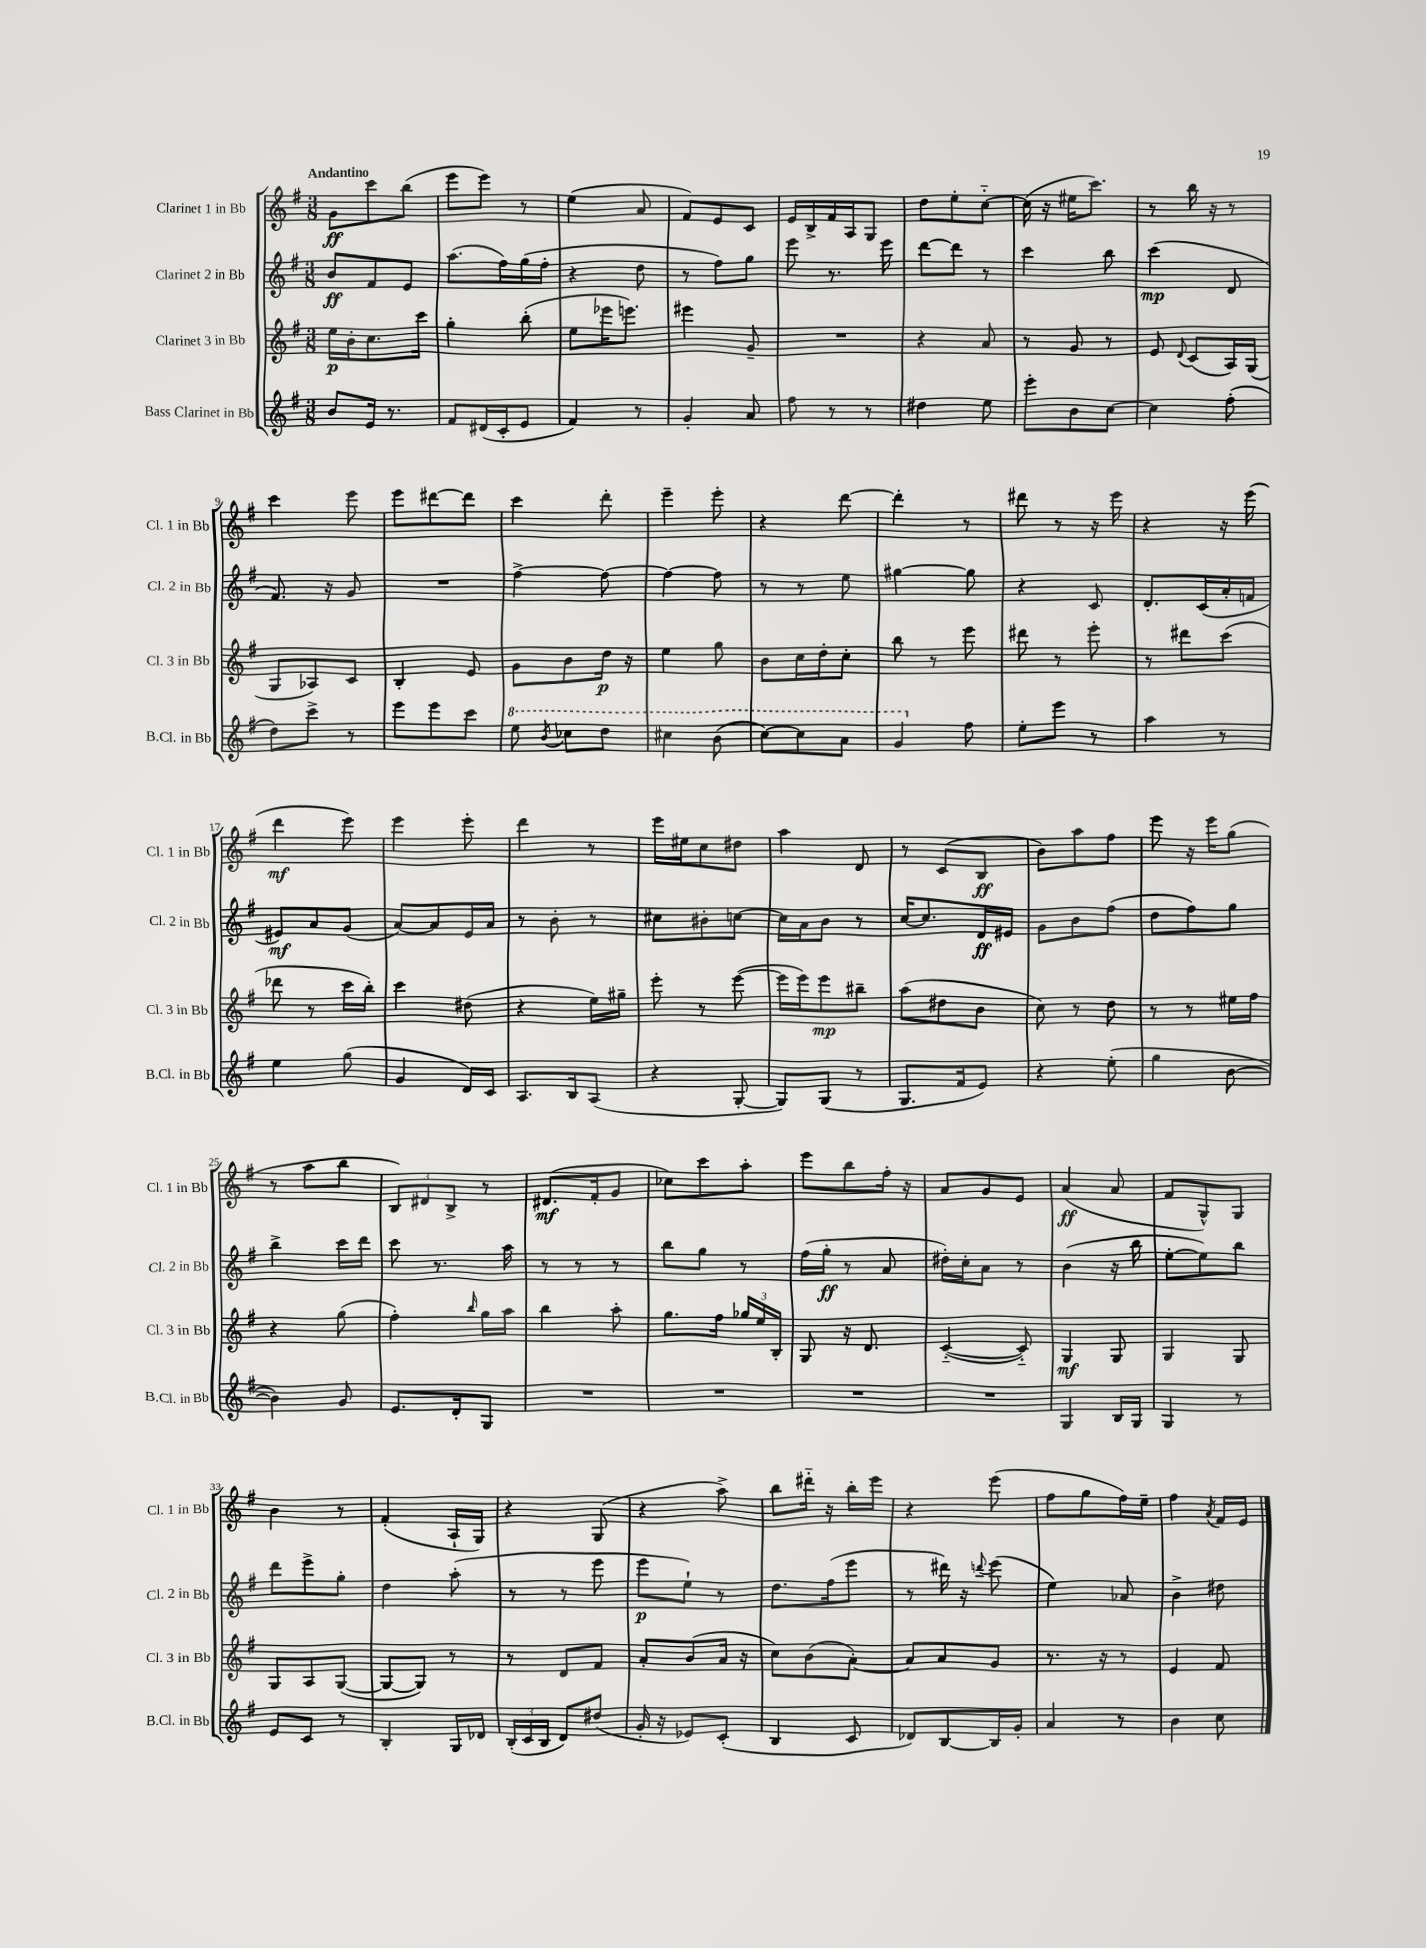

**kern	**kern	**kern	**kern
*staff4	*staff3	*staff2	*staff1
*clefG2	*clefG2	*clefG2	*clefG2
*k[f#]	*k[f#]	*k[f#]	*k[f#]
*M3/8	*M3/8	*M3/8	*M3/8
8b	16ee	8b	8g
.	16b'	.	.
16e	8.cc	8f#	8ccc
8.r	.	.	.
.	.	8e	(8bb
.	16ccc	.	.
=	=	=	=
8f#	4gg'	(8.aa	8eee
(16d#	.	.	8eee)
16c'	.	16ff#)	.
8e	(8bb'	(16gg	8r
.	.	16ff#'	.
=	=	=	=
4f#)	8ee	4r	(4ee
.	16eee-	.	.
.	8.eee)	.	.
8r	.	8dd	8a
=	=	=	=
4g'	4eee#	8r	8f#)
.	.	8ff#)	8e
8a	8g~	8gg	8c
=	=	=	=
8ff#	4.r	8eee	16e
.	.	.	16B^
8r	.	8.r	16f#
.	.	.	16A
8r	.	.	8G
.	.	16eee	.
=	=	=	=
4dd#	4r	[8ddd	8dd
.	.	8ddd]	8ee'
8ee	8a	8r	[8cc'~
=	=	=	=
8eee'	8r	4ccc	(16cc]
.	.	.	16r
8b	8g	.	16ee#
.	.	.	8.ccc)
[8cc	8r	8bb	.
=	=	=	=
4cc]	8e	(4ccc	8r
.	8qqd	.	.
.	(8c	.	16bb
.	.	.	16r
(8ff#'	16A)	8d	8r
.	(16G	.	.
=	=	=	=
8dd)	8G	8.f#)	4ccc
8ccc^	8A-)	.	.
.	.	16r	.
8r	8c	8g	8eee
=	=	=	=
8eee	4B'	4.r	8eee
8eee	.	.	[8ddd#
8ccc	8e	.	8ddd#]
=	=	=	=
8eee	8g	[4ff#^	4ccc
8qbb	.	.	.
8ccc-	8b	.	.
8ddd	16dd	8ff#_	8ddd'
.	16r	.	.
=	=	=	=
4ccc#	4ee	4ff#_	4eee~
(8bb	8gg	8ff#]	8eee'
=	=	=	=
[8ccc)	8b	8r	4r
8ccc]	16cc	8r	.
.	16dd'	.	.
8aa	8cc'	8ee	[8ddd
=	=	=	=
4gg	8bb	[4gg#	4ddd']
.	8r	.	.
8ff#	8eee	8gg#]	8r
=	=	=	=
8ee'	8ddd#	4r	8ddd#
8eee	8r	.	8r
8r	8eee'	8c	16r
.	.	.	16eee
=	=	=	=
4aa	8r	8.d'	4r
.	8ddd#	.	.
.	.	(16c	.
8r	(8ccc	16a'	16r
.	.	16f	(16eee
=	=	=	=
4ee	8ddd-	8e#)	4ddd
.	8r	8a	.
(8gg	16ccc	(8g	8eee)
.	16bb')	.	.
=	=	=	=
4g	4ccc	[8a)	4eee
.	.	8a]	.
16d)	(8dd#	16e	8eee'
16c	.	16a	.
=	=	=	=
8.A	4r	8r	4ddd
.	.	8b'	.
16B	.	.	.
(8A	16ee)	8r	8r
.	16gg#~	.	.
=	=	=	=
4r	8eee'	8cc#	16eee
.	.	.	16ee#
.	8r	8b#'	8cc
[8G'	([8eee	[8cc	8dd#
=	=	=	=
8G])	16eee]	16cc]	4aa
.	16eee)	16a	.
(8G	8eee	8b	.
8r	8bb#~	8r	8d
=	=	=	=
8.G	(8aa	[16cc	8r
.	.	8.cc]	.
.	8dd#	.	(8c
16f#	.	.	.
8e)	8b	16d	8B
.	.	16e#	.
=	=	=	=
4r	8cc)	8g	8b)
.	8r	8b	8aa
(8ee'	8dd	(8ff#	8ff#
=	=	=	=
4gg	8r	8dd	8eee
.	8r	8ff#)	16r
.	.	.	16eee
[8b	16ee#	8gg	(8gg
.	16ff#	.	.
=	=	=	=
4b])	4r	4bb^	8r
.	.	.	8aa
8g	(8gg	16ccc	8bb
.	.	16ddd	.
=	=	=	=
8.e	4ff#')	8ccc	12B)
.	.	.	12d#
.	.	8.r	.
.	.	.	12B^
16d'	.	.	.
.	16qqbb	.	.
8G	16gg	.	8r
.	16aa	16aa	.
=	=	=	=
4.r	4bb	8r	(8.d#
.	.	8r	.
.	.	.	16f#'
.	8aa'	8r	8g
=	=	=	=
4.r	8.gg	8bb	8cc-)
.	.	8gg	8ccc
.	16ff#	.	.
.	24gg-	8r	8aa'
.	24ee	.	.
.	24B'	.	.
=	=	=	=
4.r	8G	(16ff#	8eee
.	.	16gg'	.
.	16r	8r	8bb
.	8.d	.	.
.	.	8a	16ff#'
.	.	.	16r
=	=	=	=
4.r	([4c'~	16dd#')	8a
.	.	16cc'	.
.	.	8a	8g
.	8c'~])	8r	8e
=	=	=	=
4G	4G	(4b	(4a
16B	8G	16r	8a
16G	.	16bb	.
=	=	=	=
4G	4G	[8ee'	8f#
.	.	8ee])	8G^^)
8r	8G	8bb	8G
=	=	=	=
8e	8G	8ddd	4b
8c	8A	8eee^	.
8r	([8G	8gg'	8r
=	=	=	=
4B'	8G_	4dd	(4f#'
.	8G])	.	.
16G	8r	(8aa'	16A`
16d-	.	.	16G)
=	=	=	=
(24B'	8r	8r	4r
24c	.	.	.
24B	.	.	.
8d)	8d	8r	.
(8dd#	8f#	8eee	(8G
=	=	=	=
16g'	8a'	8eee	4r
16r	.	.	.
8e-)	(8b	8ee`)	.
(8c'	16a	8r	8aa^)
.	16r	.	.
=	=	=	=
4B	8cc)	8.dd	8bb
.	(8b	.	16ddd#'~
.	.	(16ff#	16r
8c	[8a')	8eee	16bb'
.	.	.	16eee
=	=	=	=
8d-)	8a]	8r	4r
[8B	8a	16ddd#)	.
.	.	16r	.
.	.	8qqddd	.
16B]	8g	(8eee	(8eee
16g'	.	.	.
=	=	=	=
4a	8.r	4ee)	8ff#
.	.	.	8gg
.	16r	.	.
8r	8r	8a-	16ff#)
.	.	.	16ee~
=	=	=	=
4b	4e	4b^	4ff#
.	.	.	8qa
8cc	8f#	8dd#	16f#
.	.	.	16e
==	==	==	==
*-	*-	*-	*-
